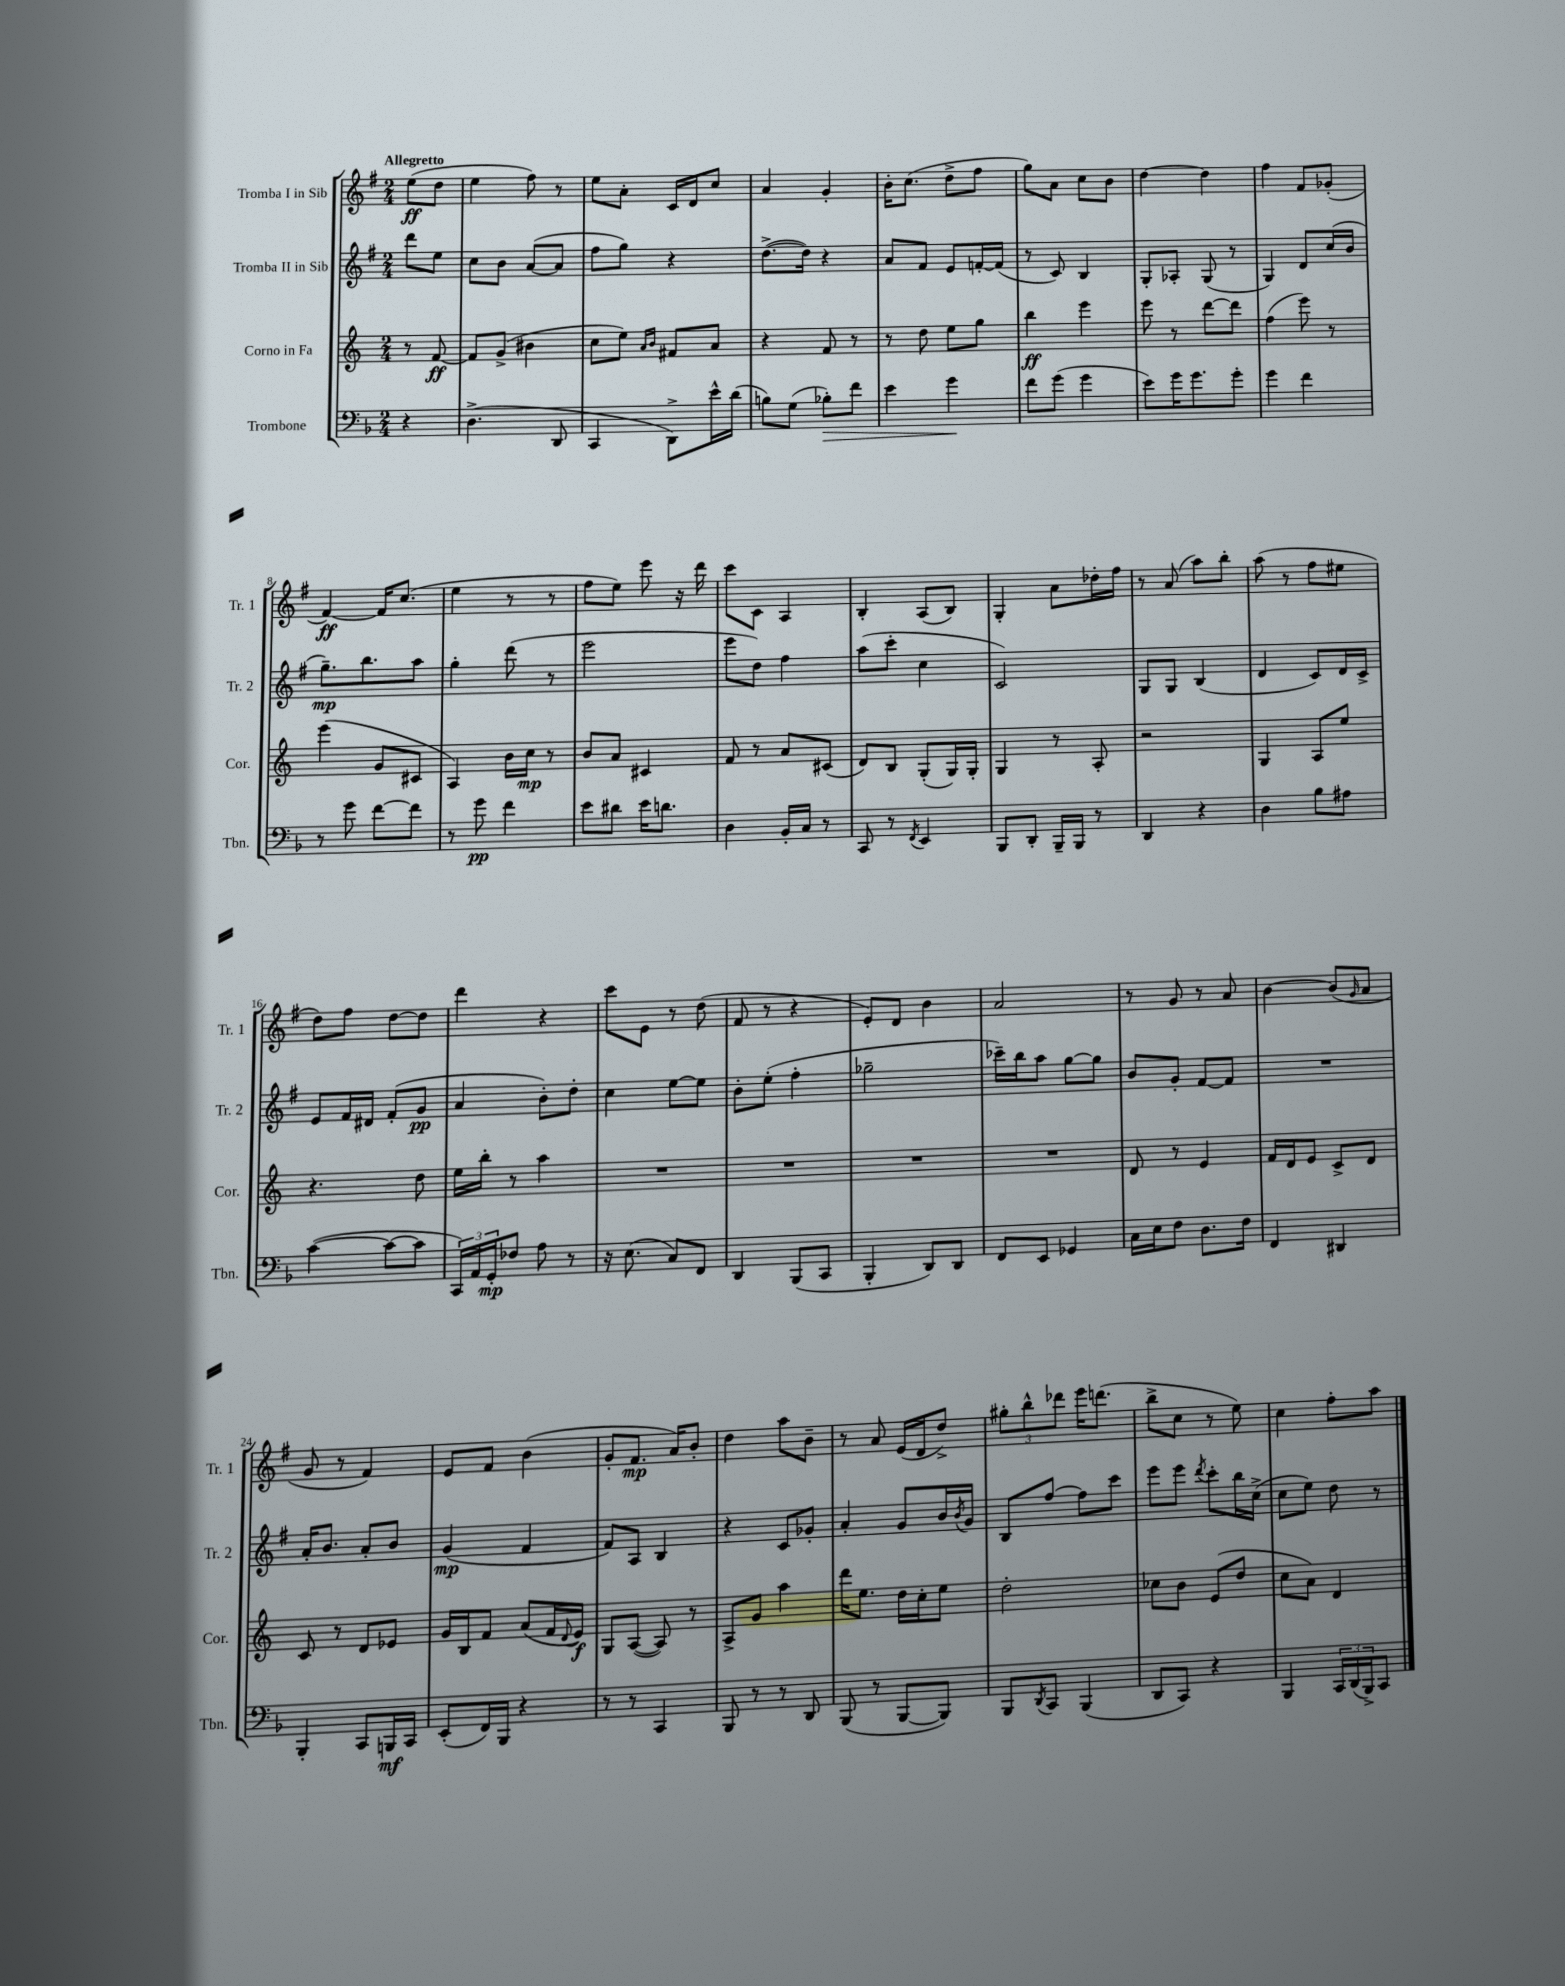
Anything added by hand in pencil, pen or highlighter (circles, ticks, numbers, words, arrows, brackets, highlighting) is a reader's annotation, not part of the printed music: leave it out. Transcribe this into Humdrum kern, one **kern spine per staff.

**kern	**kern	**kern	**kern
*staff4	*staff3	*staff2	*staff1
*clefF4	*clefG2	*clefG2	*clefG2
*k[b-]	*k[]	*k[f#]	*k[f#]
*M2/4	*M2/4	*M2/4	*M2/4
4r	8r	8ddd\L	(8ee\L
.	[8f/	8ee\J	8dd\J
=	=	=	=
(4.D^\	8f/]L	8cc\L	4ee\
.	(8g^/J	8b\J	.
.	4b#\	([8a/L	8ff#\)
8DD/	.	8a/]J	8r
=	=	=	=
4CC/	8cc\L	8ff#\L	8ee\L
.	8ee\J)	8gg\J)	8a'\J
.	16qqa/LL	.	.
.	16qqb/JJ	.	.
8DD^\L)	8f#/L	4r	16c/LL
.	.	.	16d/J
16e^^\L	8a/J	.	8cc/J
(16d\JJ	.	.	.
=	=	=	=
8B\L)	4r	([8.dd^\L	4a/
(8G\J	.	.	.
.	.	16dd\]Jk)	.
8B-'\L)	8f/	4r	4g'/
8f\J	8r	.	.
=	=	=	=
4e\	8r	8a/L	16b'\LK
.	.	.	(8.cc\J
.	8dd\	8f#/J	.
4g\	8ee\L	8e/L	8dd^\L
.	8gg\J	[16f'/L	8ff#\J
.	.	(16f/]JJ	.
=	=	=	=
8f\L	4bb\	8r	8gg\L)
(8g\J	.	8c/)	8a\J
4g\	4eee\	4B/	8cc\L
.	.	.	8b\J
=	=	=	=
8e\L)	8eee\	8G'/L	[4dd\
16g\K	8r	8A-'/J	.
8.g\	.	.	.
.	[8ddd\L	(8G/	4dd\]
8g'\J	8ddd\]J	8r	.
=	=	=	=
4g\	(4ff\	4G/)	4ff#\
4f\	8eee\)	8d/L	8f#/L
.	8r	(16cc/L	(8g-'/J
.	.	16b/JJ	.
=	=	=	=
8r	(4eee\	8.gg~\L)	[4f#/)
8g\	.	.	.
.	.	8.bb\	.
[8f\L	8g/L	.	16f#/]LK
.	.	.	(8.cc/J
8f\]J	8c#/J	8aa\J	.
=	=	=	=
8r	4A/)	4gg'\	4ee\
8g\	.	.	.
4f\	16b\LL	(8ddd\	8r
.	16cc\JJ	.	.
.	8r	8r	8r
=	=	=	=
8e\L	8b/L	2eee\	8ff#\L
8d#\J	8a/J	.	8ee\J)
16e\LK	4c#/	.	8eee\
8.d\J	.	.	.
.	.	.	16r
.	.	.	16ddd\
=	=	=	=
4D\	8f/	8eee\L	8ccc\L
.	8r	8dd\J)	8c\J
16BB-'/LL	8a/L	4ff#\	4A/
16C/JJ	.	.	.
8r	(8c#/J	.	.
=	=	=	=
8CC/	8d/L)	(8aa\L	4B'/
8r	8B/J	8ccc'\J	.
8qFF/	.	.	.
4EE/	(8G'/L	4cc\	(8A/L
.	16G/L)	.	8B/J)
.	16G'/JJ	.	.
=	=	=	=
8BBB-/L	4G/	2c/)	4G'/
8DD'/J	.	.	.
16BBB-~/LL	8r	.	8a\L
16BBB-/JJ	.	.	.
8r	8A'/	.	16dd-'\L
.	.	.	16ff#\JJ
=	=	=	=
4DD/	2r	8G/L	8r
.	.	8G/J	(8a/
4r	.	(4B/	8aa\L)
.	.	.	8bb'\J
=	=	=	=
4D\	4G/	4d/	(8aa\
.	.	.	8r
8B-\L	8A/L	8c/L)	8ff#\L
8A#\J	8ee/J	16d/L	8ee#\J
.	.	16c^/JJ	.
=	=	=	=
([4c\	4.r	8e/L	8dd\L)
.	.	16f#/L	8ff#\J
.	.	16d#/JJ	.
8c\_L	.	(8f#'/L	[8dd\L
8c\]J	8dd\	8g/J	8dd\]J
=	=	=	=
24CC/LL)	16ee\LL	4a/	4ddd\
24AA/	.	.	.
.	16bb'\JJ	.	.
24GG'/J	.	.	.
8F-/J	8r	.	.
8A\	4aa\	8b'\L)	4r
8r	.	8dd'\J	.
=	=	=	=
16r	2r	4cc\	8ccc\L
(8.E\	.	.	.
.	.	.	8e\J
8C/L)	.	[8ee\L	8r
8FF/J	.	8ee\]J	(8dd\
=	=	=	=
4DD/	2r	8b'\L	8f#/
.	.	(8ee'\J	8r
(8BBB-/L	.	4ff#'\	4r
8CC/J	.	.	.
=	=	=	=
4BBB-'/	2r	2gg-~\	8e'/L)
.	.	.	8d/J
8DD/L)	.	.	4b\
8DD/J	.	.	.
=	=	=	=
8FF/L	2r	16ccc-~\LL)	2a/
.	.	16bb\J	.
8EE/J	.	8aa\J	.
4GG-/	.	[8gg\L	.
.	.	8gg\]J	.
=	=	=	=
16C\LL	8d/	8b/L	8r
16E\J	.	.	.
8F\J	8r	8g'/J	8g/
8.D\L	4e/	[8f#/L	8r
.	.	8f#/]J	8a/
16F\Jk	.	.	.
=	=	=	=
4FF/	16f/LL	2r	[4b\
.	16d/J	.	.
.	8e/J	.	.
4DD#/	8c^/L	.	(8b/]L
.	.	.	16qqg/
.	8d/J	.	8a/J
=	=	=	=
4BBB-'/	8c/	16a'/LK	8g/
.	.	8.b/J	.
.	8r	.	8r
8CC/L	8d/L	8a'/L	4f#/)
16BBB/L	8e-/J	8b/J	.
16CC/JJ	.	.	.
=	=	=	=
(8EE'/L	16g/LL	(4g/	8e/L
.	16B/J	.	.
16FF/L)	8f/J	.	8f#/J
16BBB-/JJ	.	.	.
4r	(8a/L	4f#/	(4b\
.	16f/L	.	.
.	8qqd/	.	.
.	16e/JJ)	.	.
=	=	=	=
8r	8G/L	8f#/L)	8g'/L
8r	([8A/J	8A/J	8.f#/J
4CC/	8A/])	4B/	.
.	.	.	16a/LK)
.	8r	.	8b'/J
=	=	=	=
8BBB-/	8A^/L	4r	4dd\
8r	8g/J	.	.
8r	4aa\	8c/L	8aa\L
8DD/	.	8g-'/J	8b~\J
=	=	=	=
(8BBB-/	16ddd\LK	4a'/	8r
.	8.ee\J	.	.
8r	.	.	8a/
[8BBB-/L	16dd\LL	8g/L	(16e/LL
.	16cc'\J	.	16d/J
8BBB-/]J)	8ee\J	16b/L	8dd^/J)
.	.	8qb/	.
.	.	16g/JJ	.
=	=	=	=
8BBB-/L	2dd'\	8B/L	12gg#'\L
.	.	.	12bb^^\
8qDD/	.	.	.
8CC/J	.	[8ff#/J	.
.	.	.	12ddd-\J
(4BBB-/	.	8ff#\]L	16eee\LK
.	.	.	(8.ddd\J
.	.	8ccc\J	.
=	=	=	=
8DD/L	8cc-\L	8eee\L	8bb^\L
8CC/J)	8b\J	8eee\J	8cc\J
.	.	8qddd/	.
4r	(8e/L	8ccc'\L	8r
.	8dd/J	16bb\L	8ee\)
.	.	(16cc^\JJ	.
=	=	=	=
4BBB-/	8cc\L	8cc\L	4cc\
.	8a\J)	8ee\J)	.
24CC/LL	4d/	8dd\	8ff#'\L
(24DD/	.	.	.
24BBB-^/J)	.	.	.
8CC/J	.	8r	8aa\J
==	==	==	==
*-	*-	*-	*-
